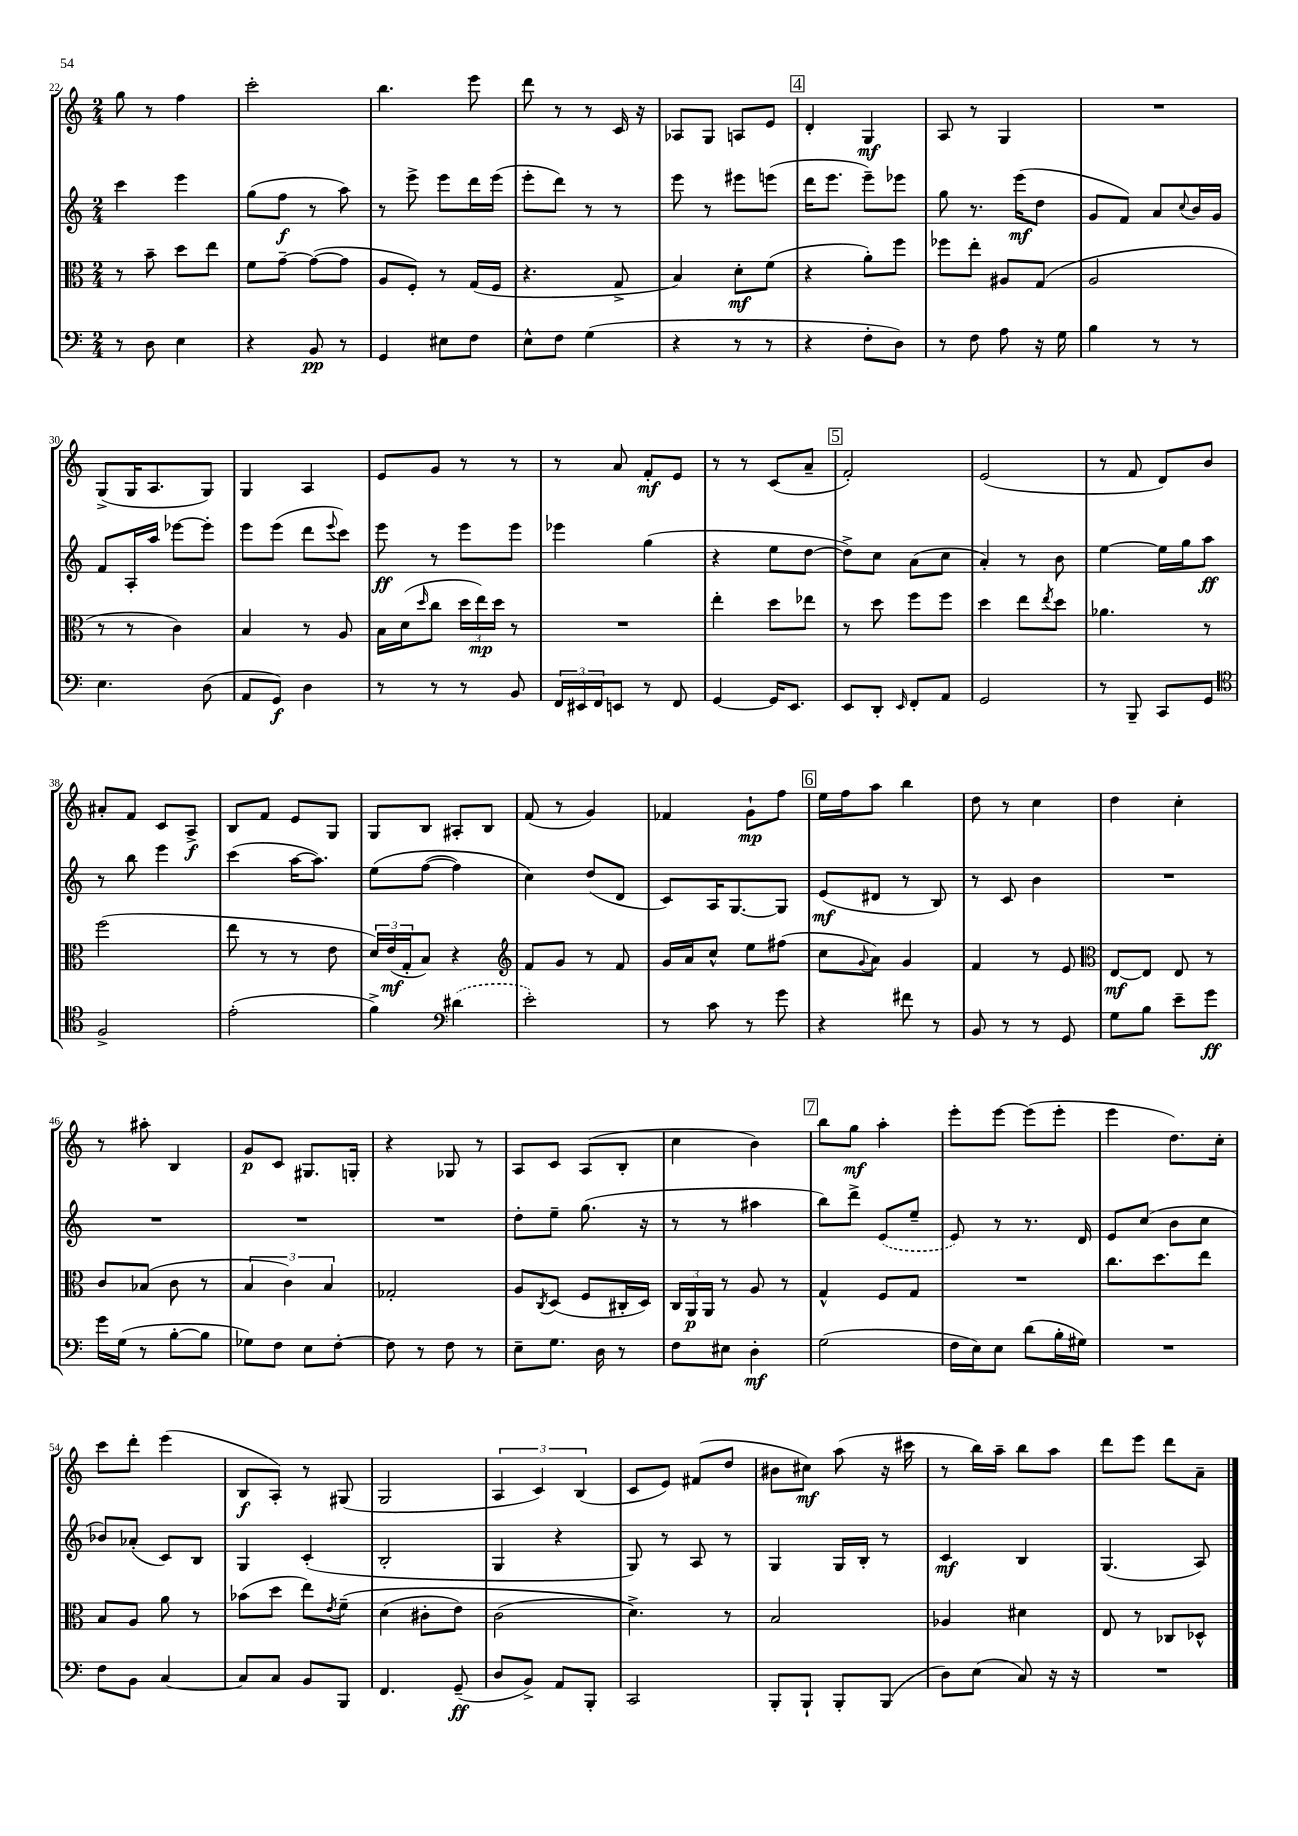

**kern	**kern	**kern	**kern
*staff4	*staff3	*staff2	*staff1
*clefF4	*clefC3	*clefG2	*clefG2
*k[]	*k[]	*k[]	*k[]
*M2/4	*M2/4	*M2/4	*M2/4
8r	8r	4ccc\	8gg\
8D\	8b~\	.	8r
4E\	8dd\L	4eee\	4ff\
.	8ee\J	.	.
=	=	=	=
4r	8f\L	(8gg\L	2ccc'\
.	[8g~\J	8ff\J	.
8BB/	(8g\_L	8r	.
8r	8g\]J	8aa\)	.
=	=	=	=
4GG/	8A/L	8r	4.bb\
.	8F'/J)	8eee^\	.
8E#\L	8r	8eee\L	.
8F\J	(16G/LL	16ddd\L	8eee\
.	16F/JJ	(16eee\JJ	.
=	=	=	=
8E^^\L	4.r	8eee'\L	8ddd\
8F\J	.	8ddd\J)	8r
(4G\	.	8r	8r
.	8G^/	8r	16c/
.	.	.	16r
=	=	=	=
4r	4B/)	8eee\	8A-/L
.	.	8r	8G/J
8r	8d'\L	8eee#\L	8A/L
8r	(8f\J	(8eee\J	8e/J
=	=	=	=
4r	4r	16ddd\LK	4d'/
.	.	8.eee\J	.
8F'\L	8a'\L)	8eee~\L)	4G/
8D\J)	8ff\J	8eee-\J	.
=	=	=	=
8r	8ff-\L	8gg\	8A/
8F\	8ee'\J	8.r	8r
8A\	8A#/L	.	4G/
.	.	(16eee\LK	.
16r	(8G/J	8dd\J	.
16G\	.	.	.
=	=	=	=
4B\	2A/	8g/L	2r
.	.	8f/J)	.
8r	.	8a/L	.
.	.	8qqcc/	.
8r	.	16b/L	.
.	.	16g/JJ	.
=	=	=	=
4.E\	8r	8f/L	(8G^/L
.	8r	16A'/L	16G/K
.	.	16aa/JJ	8.A/
.	4c\)	[8eee-\L	.
(8D\	.	8eee-'\]J	8G/J)
=	=	=	=
8AA/L	4B/	8eee\L	4G/
8GG/J)	.	(8eee\J	.
4D\	8r	8ddd\L	4A/
.	.	8qqeee/	.
.	8A/	8ccc\J)	.
=	=	=	=
8r	16B\LL	8eee\	8e/L
.	(16d\J	.	.
.	16qqdd/	.	.
8r	8cc\J	8r	8g/J
8r	24dd\LL	8eee\L	8r
.	24ee\)	.	.
.	24dd\JJ	.	.
8BB/	8r	8eee\J	8r
=	=	=	=
24FF/LL	2r	4eee-\	8r
24EE#/	.	.	.
24FF/J	.	.	.
8EE/J	.	.	8a/
8r	.	(4gg\	8f'/L
8FF/	.	.	8e/J
=	=	=	=
[4GG/	4ee'\	4r	8r
.	.	.	8r
16GG/]LK	8dd\L	8ee\L	(8c/L
8.EE/J	.	.	.
.	8ee-\J	[8dd\J	8a~/J
=	=	=	=
8EE/L	8r	8dd^\]L)	2f'/)
8DD'/J	8dd\	8cc\J	.
16qqEE/	.	.	.
8FF'/L	8ff\L	(8a\L	.
8AA/J	8ff\J	8cc\J	.
=	=	=	=
2GG/	4dd\	4a'/)	(2e/
.	8ee\L	8r	.
.	8qee/	.	.
.	8dd\J	8b\	.
=	=	=	=
8r	4.a-\	[4ee\	8r
8BBB~/	.	.	8f/
8CC/L	.	16ee\]LL	8d/L)
.	.	16gg\J	.
8GG/J	8r	8aa\J	8b/J
=	=	=	=
*clefC4	*	*	*
2F^/	(2ff\	8r	8a#'/L
.	.	8bb\	8f/J
.	.	4eee\	8c/L
.	.	.	8A^/J
=	=	=	=
(2e'\	8ee\	(4ccc\	8B/L
.	8r	.	8f/J
.	8r	[16aa\LK	8e/L
.	.	8.aa\]J)	.
.	8e\	.	8G/J
=	=	=	=
4f^\)	24d/LL)	&(8ee\L	8G/L
.	(24e/	.	.
.	24G'/J	.	.
.	8B/J)	([8ff\J	8B/J
*clefF4	*	*	*
(4d#\	4r	4ff\])	8A#'/L
.	.	.	8B/J
=	=	=	=
*	*clefG2	*	*
2e'\)	8f/L	4cc\&)	(8f/
.	8g/J	.	8r
.	8r	(8dd/L	4g/)
.	8f/	8d/J	.
=	=	=	=
8r	16g/LL	8c/L)	4f-/
.	16a/J	.	.
8c\	8cc^^/J	16A/K	.
.	.	[8.G/	.
8r	8ee\L	.	8g`\L
8g\	(8ff#\J	8G/]J	8ff\J
=	=	=	=
4r	8cc\L	(8e/L	16ee\LL
.	.	.	16ff\J
.	8qqg/	.	.
.	8a\J)	8d#/J	8aa\J
8f#\	4g/	8r	4bb\
8r	.	8B/)	.
=	=	=	=
8BB/	4f/	8r	8dd\
8r	.	8c/	8r
8r	8r	4b\	4cc\
8GG/	8e/	.	.
=	=	=	=
*	*clefC3	*	*
8G\L	[8E/L	2r	4dd\
8B\J	8E/]J	.	.
8e~\L	8E/	.	4cc'\
8g\J	8r	.	.
=	=	=	=
16g\LL	8c/L	2r	8r
(16G\JJ	.	.	.
8r	(8B-/J	.	8aa#'\
[8B'\L	8c\	.	4B/
8B\]J	8r	.	.
=	=	=	=
8G-\L)	6B/	2r	8g/L
8F\J	.	.	8c/J
.	6c\)	.	.
8E\L	.	.	8.G#/L
.	6B/	.	.
[8F'\J	.	.	.
.	.	.	16G'/Jk
=	=	=	=
8F\]	2G-'/	2r	4r
8r	.	.	.
8F\	.	.	8G-/
8r	.	.	8r
=	=	=	=
8E~\L	8A/L	8dd'\L	8A/L
.	8qC/	.	.
8.G\J	(8D/J	8ee~\J	8c/J
.	8F/L	(8.gg\	(8A/L
16D\	.	.	.
8r	16C#'/L	.	8B'/J
.	16D/JJ)	16r	.
=	=	=	=
8F\L	24C/LL	8r	4cc\
.	24AA/	.	.
.	24AA/JJ	.	.
8E#\J	8r	8r	.
4D'\	8A/	4aa#\	4b\)
.	8r	.	.
=	=	=	=
(2G\	4G^^/	8bb\L)	8bb\L
.	.	8ddd^\J	8gg\J
.	8F/L	(8e/L	4aa'\
.	8G/J	8ee~/J	.
=	=	=	=
16F\LL	2r	8e/)	8eee'\L
16E\J)	.	.	.
8E\J	.	8r	[8eee\J
(8d\L	.	8.r	(8eee\]L
16B'\L	.	.	8eee'\J
16G#\JJ)	.	16d/	.
=	=	=	=
2r	8.cc\L	8e/L	4eee\
.	.	(8cc/J	.
.	8.dd\	.	.
.	.	8b\L	8.dd\L)
.	8ee\J	8cc\J	.
.	.	.	16cc'\Jk
=	=	=	=
8F\L	8B/L	8b-/L)	8ccc\L
8BB\J	8A/J	(8a-'/J	8ddd'\J
[4C/	8a\	8c/L)	(4eee\
.	8r	8B/J	.
=	=	=	=
8C/]L	(8b-\L	4G/	8B/L
8C/J	8dd\J	.	8A'/J)
8BB/L	8ee\L)	(4c'/	8r
.	8qe/	.	.
8BBB/J	&(8f~\J	.	(8G#/
=	=	=	=
4.FF/	(4d\	2B'/	2G/
.	8c#'\L	.	.
(8GG~/	8e\J)	.	.
=	=	=	=
8D/L	(2c\	4G/	6A/
8BB^/J)	.	.	.
.	.	.	6c/)
8AA/L	.	4r	.
.	.	.	(6B/
8BBB'/J	.	.	.
=	=	=	=
2CC/	4.d^\)&)	8G/)	8c/L
.	.	8r	8e/J)
.	.	8A/	(8f#/L
.	8r	8r	8dd/J
=	=	=	=
8BBB'/L	2B/	4G/	8b#\L
8BBB`/J	.	.	8cc#\J)
8BBB'/L	.	16G/LL	(8aa\
.	.	16B'/JJ	.
(8BBB/J	.	8r	16r
.	.	.	16ccc#\
=	=	=	=
8D\L)	4A-/	4c/	8r
(8E\J	.	.	16bb\LL)
.	.	.	16aa~\JJ
8C/)	4d#\	4B/	8bb\L
16r	.	.	8aa\J
16r	.	.	.
=	=	=	=
2r	8E/	(4.G/	8ddd\L
.	8r	.	8eee\J
.	8C-/L	.	8ddd\L
.	8D-^^/J	8A/)	8a~\J
==	==	==	==
*-	*-	*-	*-
